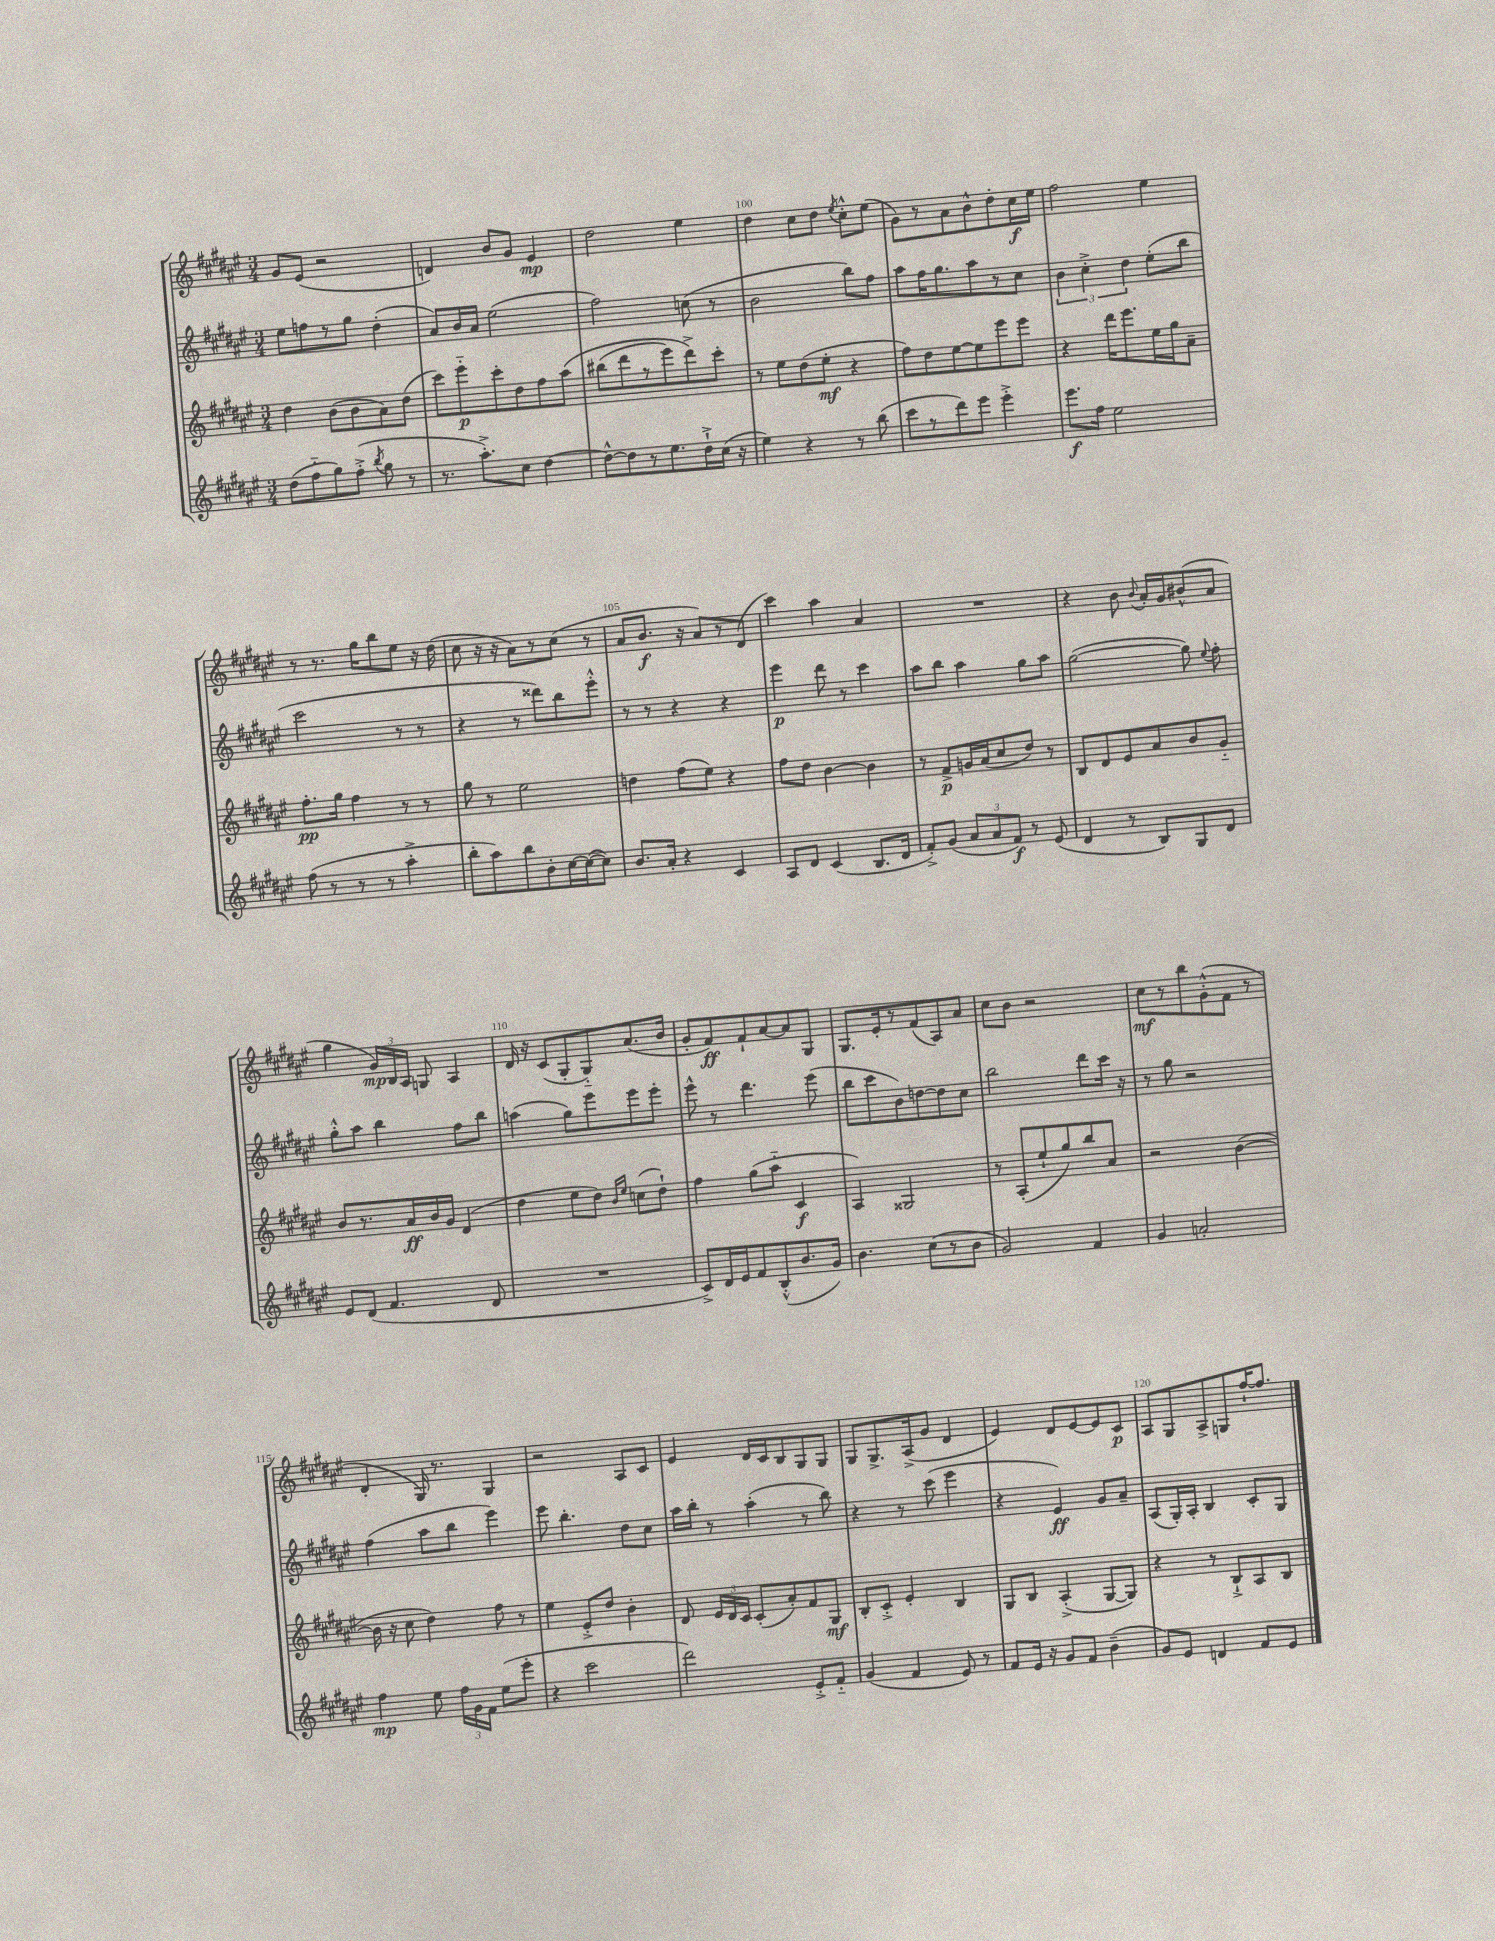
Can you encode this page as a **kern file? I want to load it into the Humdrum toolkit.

**kern	**kern	**kern	**kern
*staff4	*staff3	*staff2	*staff1
*clefG2	*clefG2	*clefG2	*clefG2
*k[f#c#g#d#a#e#]	*k[f#c#g#d#a#e#]	*k[f#c#g#d#a#e#]	*k[f#c#g#d#a#e#]
*M3/4	*M3/4	*M3/4	*M3/4
(8dd#\L	4dd#\	8ee#\L	8g#/L
8ff#'~\	.	8ff\	(8e#/J
8gg#\)	(8b\L	8r	2r
(8ff#'^\J	8b\	8gg#\J	.
8qbb/	.	.	.
8gg#\	8a#\)	(4dd#'\	.
8r	(8dd#\J	.	.
=	=	=	=
8.r	8ccc#\L)	8a#/L)	4d/)
.	8eee#'~\	16b/L	.
8.aa#'^\L)	.	16a#/JJ	.
.	8ccc#'\	(2ee#\	8b/L
8cc#\J	8dd#\	.	8g#/J
[4dd#\	8ff#\	.	4e#/
.	&(8aa#\J	.	.
=	=	=	=
8dd#^^\_L	(8bb#\L	2ff#\)	2dd#\
8dd#\]	8ddd#\	.	.
8r	8r	.	.
8.ee#\	8eee#\)	.	.
.	8ddd#^\&)	(8cc\	4ee#\
16dd#`^\L	.	.	.
(16cc#\JJ	8ccc#'\J	8r	.
16r	.	.	.
=	=	=	=
4ee#\)	8r	2b\	4dd#\
.	8ee#\L	.	.
4r	(8dd#\	.	8cc#\L
.	8ee#'\J	.	8dd#\J
.	.	.	8qee#/
8r	4r	8bb\L)	8cc#'^^\L
(8bb\	.	8ff#\J	(8ee#\J
=	=	=	=
8ccc#\L	8ff#\L)	8aa#\L	8g#\L)
8r	8dd#\	16ff#\K	8r
.	.	8.gg#\	.
8ddd#\)	[8ee#\	.	8a#\
8eee#\J	8ee#\]	8aa#\	8b^^\
4eee#'^\	8eee#\	8r	8dd#'\
.	8eee#\J	8cc#\J	16cc#\L
.	.	.	16ee#\JJ
=	=	=	=
8.eee#\L	4r	6b\	2ff#\
.	.	6cc#'^\	.
16ff#\Jk	.	.	.
2ee#\	16ddd#\LK	.	.
.	8.eee#\	.	.
.	.	6dd#\	.
.	16ee#\L	(8ee#'\L	4ee#\
.	16gg#\J	.	.
.	8a#~\J	8bb\J	.
=	=	=	=
(8ff#\	8.ff#'\L	2ccc#\	8r
8r	.	.	8.r
.	16gg#\Jk	.	.
8r	4ff#\	.	.
.	.	.	16gg#\LK
8r	.	.	8bb\
4aa#'^\	8r	8r	8ee#\J
.	8r	8r	16r
.	.	.	(16dd#\
=	=	=	=
8bb'\L	8gg#\	4r	8cc#\
8aa#\)	8r	.	16r
.	.	.	16r
8bb\	2ee#\	8r	8a#\L)
8b'\	.	8ddd##\L)	8r
[16cc#\L	.	8bb\	(8cc#\J
(16cc#\_J	.	.	.
8cc#\]J)	.	8eee#'^^\J	8r
=	=	=	=
8.b/L	4dd\	8r	8a#/L
.	.	8r	8.b/J
16a#'/Jk	.	.	.
4r	(8ff#\L	4r	.
.	.	.	16r
.	8ee#\J)	.	8a#/L)
4c#/	4r	4r	8r
.	.	.	(8d#/J
=	=	=	=
8A#/L	8ff#\L	4eee#\	4ccc#\)
8d#/J	8dd#\J	.	.
(4c#/	[4b\	8ddd#\	4aa#\
.	.	8r	.
8.B/L	4b\]	4ccc#\	4a#/
16d#/Jk	.	.	.
=	=	=	=
8f#'^/L)	8r	8aa#\L	2.r
(8g#/J	8f#^/L	8bb\J	.
12a#/L	16g/L	4aa#\	.
.	(16a#/J	.	.
12a#/	.	.	.
.	8cc#/	.	.
12f#/J)	.	.	.
8r	8dd#/J)	8gg#\L	.
(8e#/	8r	8aa#\J	.
=	=	=	=
4d#/	8B/L	([2gg#\	4r
.	8d#/	.	.
8r	8e#/	.	8b\
.	.	.	8qqb/
8B/L)	8a#/	.	16a#'/LL
.	.	.	16g#/J
8G#/	8b/	8gg#\])	(8b#^^/
.	.	8qqee#/	.
8d#/J	8g#'~/J	8ff#'\	8a#/J
=	=	=	=
8e#/L	8b/L	8gg#'^^\L	4gg#\
(8d#/J	8.r	8aa#\J	.
4.f#/	.	4bb\	24g#/LL)
.	.	.	24B/
.	16a#/L	.	.
.	.	.	24A#/JJ
.	16b/	.	8G/
.	16g#/JJ	.	.
.	(4d#/	8ff#\L	4A#/
8d#/	.	8bb\J	.
=	=	=	=
2.r	4dd#\	(4aa\	16d#/
.	.	.	16r
.	.	.	(8c#/L
.	8ee#\L	8gg#\L)	8G#'/
.	8dd#\J)	8eee#\	8G#'~/)
.	16qqb/LL	.	.
.	16qqee#/JJ	.	.
.	(8cc\L	8eee#\	(8.a#/
.	8dd#`\J)	8eee#'\J	.
.	.	.	16b/Jk
=	=	=	=
8c#^/L)	4ff#\	8eee#^^\	8g#'/L
16d#/L	.	8r	8f#/)
16e#/J	.	.	.
8f#/	(8gg#\L	4.ddd#\	8f#`/
(8B'^^/	8aa#'~\J	.	[8a#/
8.b/	4c#/	.	8a#/]
.	.	(8eee#\	8G#/J
16g#/Jk)	.	.	.
=	=	=	=
4.b\	4A#/)	8bb\L	8.G#/L
.	.	8ccc#\	.
.	.	.	16e#'/k
.	2G##/	8b\)	8r
(8cc#\L	.	[8dd\	(8f#/
8r	.	8dd\]	8A#/)
8b\J	.	8cc#\J	8a#/J
=	=	=	=
2g#/)	8r	2bb\	8cc#\L
.	(8A#'/L	.	8b\J
.	8ee#`/	.	2r
.	8gg#/)	.	.
4f#/	8bb/	8ddd#\L	.
.	8a#/J	16ccc#\Jk	.
.	.	16r	.
=	=	=	=
4g#/	2r	8r	8cc#\L
.	.	8gg#\	8r
2a'/	.	2r	8bb\
.	.	.	(8g#'^^\
.	([4b\	.	8f#\J
.	.	.	8r
=	=	=	=
4ff#\	16b\]	(4ff#\	4d#'/
.	16r	.	.
.	8cc#\	.	.
8ee#\	4dd#\)	8aa#\L	16G#/)
.	.	.	8.r
24ff#\LL	.	8bb\J	.
24g#\	.	.	.
24f#\JJ	.	.	.
(8ee#\L	8ff#\	4eee#\)	4G#/
8eee#'\J	8r	.	.
=	=	=	=
4r	4ee#\	8eee#\	2r
.	.	4.bb'\	.
2ccc#\	8e#'^/L	.	.
.	8dd#/J	.	.
.	4b'\	8dd#\L	8A#/L
.	.	8cc#\J	8c#/J
=	=	=	=
2ddd#\)	8d#/	16aa#\LL	4e#/
.	.	16bb'\JJ	.
.	24e#/LL	8r	.
.	24d#/	.	.
.	24c#/JJ	.	.
.	(8c#'/L	(4aa#'\	16d#/LL
.	.	.	16c#/J
.	8a#'/)	.	8B/
8e#'^/L	8f#/	8r	8G#/
8f#'~/J	8G#/J	8bb\)	8G#/J
=	=	=	=
(4g#/	8B'/L	4r	8G#/L
.	8c#'^/J	.	8.G#^/
4f#/	4e#'/	8r	.
.	.	.	(16A#^/k
.	.	(8ccc#\	8g#/J
8e#/)	4B/	4eee#\	4d#/
8r	.	.	.
=	=	=	=
8f#/L	8G#/L	4r	4e#/)
16e#/Jk	8B/J	.	.
16r	.	.	.
8g#/L	(4A#'^/	4e#/)	8d#/L
8f#/J	.	.	[8e#/
(4b~\	[8G#/L	8g#/L	8e#/]
.	8G#/]J)	8a#~/J	8c#/J
=	=	=	=
8g#/L)	4r	(8A#/L	8A#/L
8e#/J	.	16G#'/L)	8G#/
.	.	16A#'/JJ	.
4d/	8r	4B/	8A#^/
.	8B`^/L	.	8G/
8f#/L	8A#/	8c#'/L	[16ff#`/K
.	.	.	8.ff#/]J
8e#/J	8B/J	8G#/J	.
==	==	==	==
*-	*-	*-	*-
